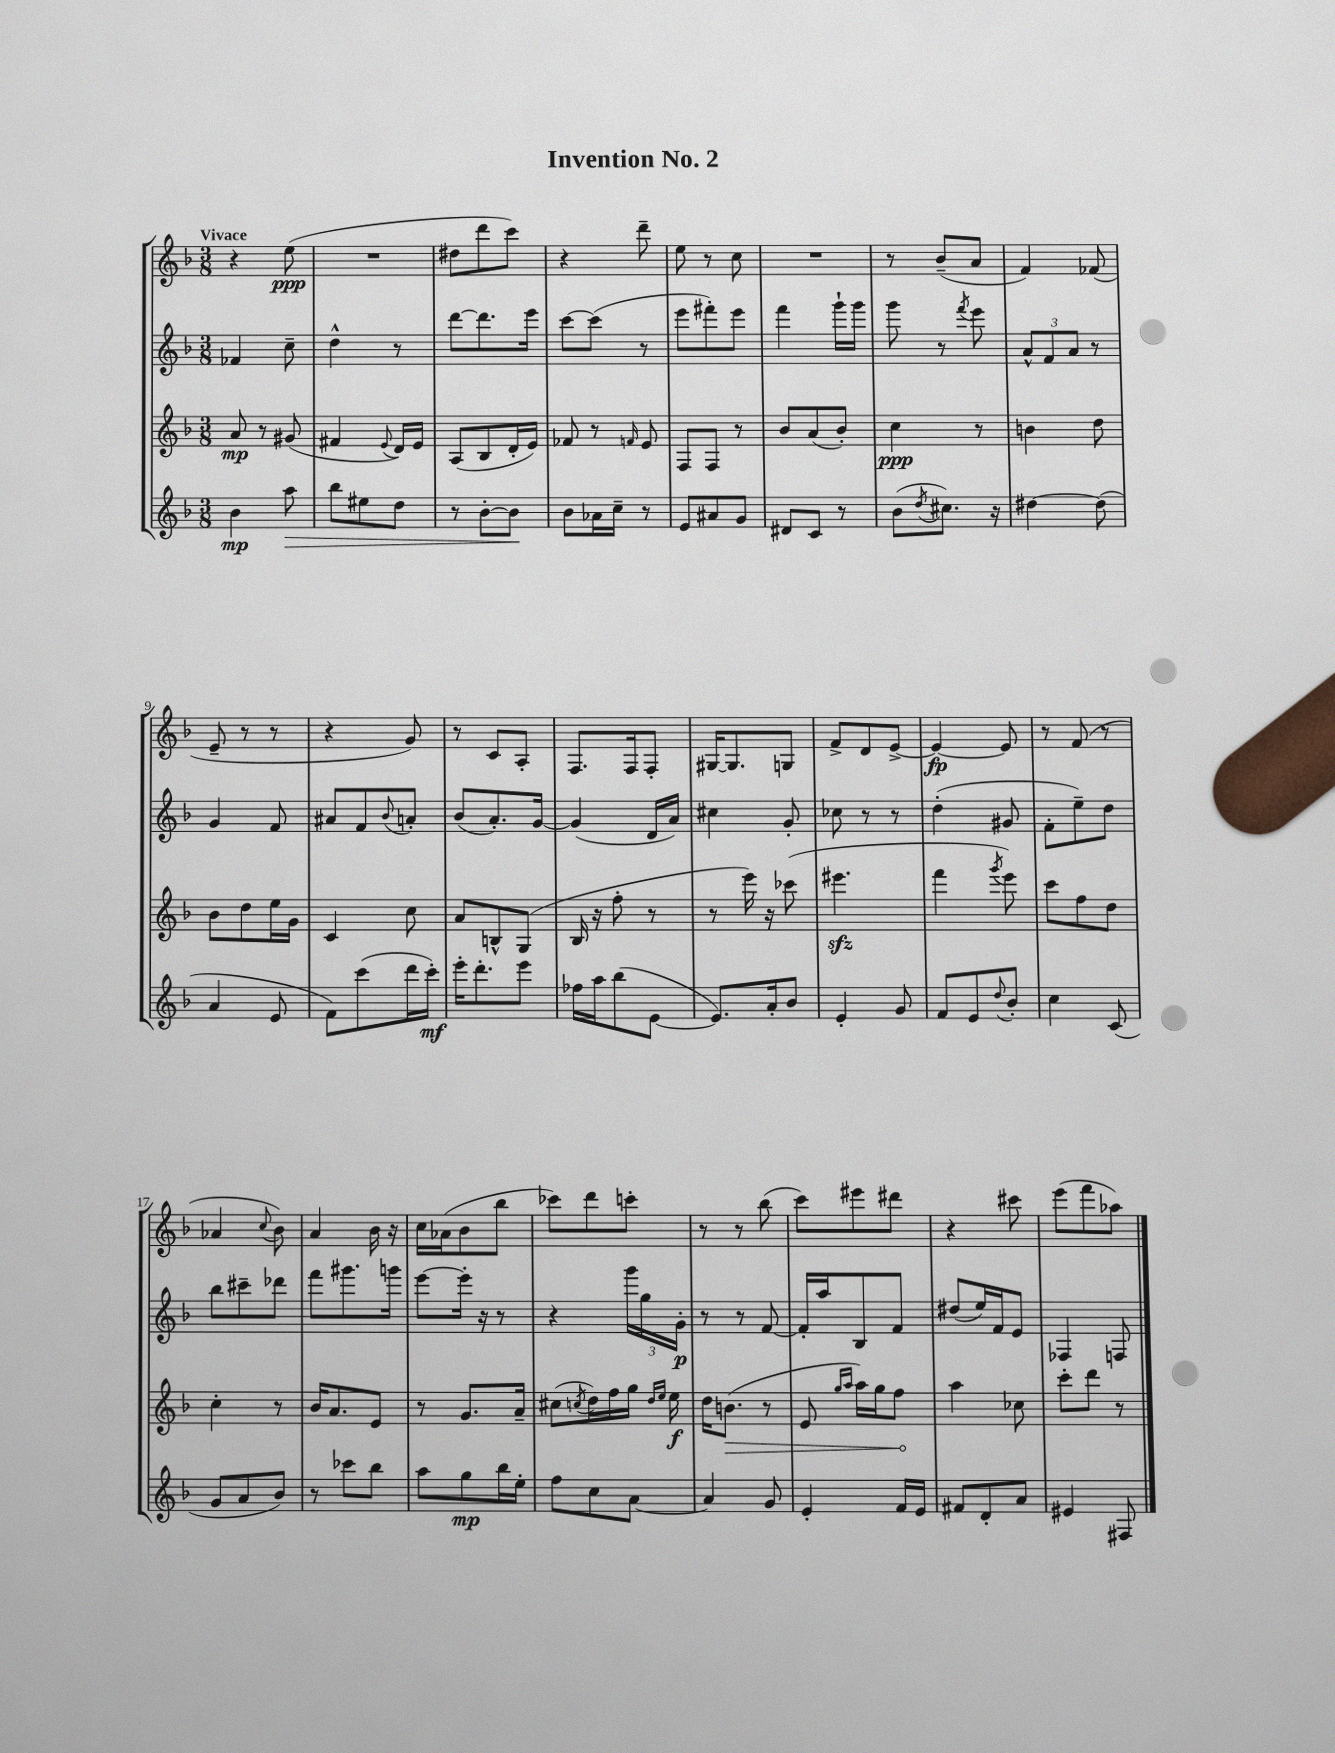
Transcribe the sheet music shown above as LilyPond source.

\header { title = "Invention No. 2" }
<<
\new StaffGroup <<
\new Staff = "s0" {
    \clef treble \key f \major \numericTimeSignature \time 3/8 \tempo "Vivace"
    r4 e''8\ppp( |
    R4. |
    dis''8 d'''8 c'''8) |
    r4 d'''8-- |
    e''8 r8 c''8 |
    R4. |
    r8 bes'8--( a'8 |
    f'4) fes'8( |
    e'8-- r8 r8 |
    r4 g'8) |
    r8 c'8 a8-. |
    f8. f16 f8-. |
    gis16~ gis8. g8 |
    f'8-> d'8 e'8~-> |
    e'4~\fp e'8 |
    r8 f'8( r8 |
    aes'4 \appoggiatura { c''8 } bes'8) |
    a'4 bes'16 r16 |
    c''16 aes'16( bes'8 bes''8 |
    ces'''8) d'''8 c'''8-. |
    r8 r8 bes''8( |
    c'''8) eis'''8 dis'''8 |
    r4 cis'''8 |
    e'''8( f'''8 aes''8) \bar "|." |
}
\new Staff = "s1" {
    \clef treble \key f \major \numericTimeSignature \time 3/8
    fes'4 c''8-- |
    d''4-^ r8 |
    d'''8~ d'''8. e'''16 |
    c'''8~ c'''8( r8 |
    e'''8 fis'''8-.) e'''8 |
    f'''4 g'''16-! g'''16 |
    g'''8 r8 \acciaccatura { f'''8 } e'''8 |
    \tuplet 3/2 { a'8-^ f'8 a'8 } r8 |
    g'4 f'8 |
    ais'8 f'8 \appoggiatura { bes'8 } a'8-. |
    bes'8( a'8.-.) g'16~ |
    g'4( d'16 a'16) |
    cis''4 g'8-. |
    ces''8 r8 r8 |
    d''4-.( gis'8 |
    f'8-. e''8--) d''8 |
    bes''8 cis'''8-- des'''8 |
    f'''8 gis'''8. g'''16 |
    e'''8~ e'''16-. r16 r8 |
    r4 \tuplet 3/2 { g'''16 g''16 g'16-.\p } |
    r8 r8 f'8~ |
    f'16-. a''16 bes8 f'8 |
    dis''8( e''16) f'16 e'8 |
    fes4 f8 \bar "|." |
}
\new Staff = "s2" {
    \clef treble \key f \major \numericTimeSignature \time 3/8
    a'8\mp r8 gis'8( |
    fis'4 \appoggiatura { e'8 } d'16) e'16 |
    a8( bes8 d'16-. e'16) |
    fes'8 r8 \grace { f'16 } e'8 |
    f8 f8 r8 |
    bes'8 a'8( bes'8-.) |
    c''4\ppp r8 |
    b'4 d''8 |
    bes'8 d''8 e''16 g'16 |
    c'4 c''8 |
    a'8 b8-^ g8( |
    bes16 r16 f''8-. r8 |
    r8 e'''16) r16 ces'''8( |
    eis'''4.\sfz |
    f'''4 \acciaccatura { g'''8 } e'''8) |
    c'''8 f''8 d''8 |
    c''4-. r8 |
    bes'16 a'8. e'8 |
    r8 g'8. a'16-- |
    cis''8( \acciaccatura { c''8 } d''16) f''16 g''16 \grace { d''16 e''16 } e''16\f |
    d''16 \once \override Hairpin.circled-tip = ##t b'8.\>( r8 |
    e'8 \grace { g''16 a''16 } a''16) g''16 f''8\! |
    a''4 ces''8 |
    c'''8-. d'''8 r8 \bar "|." |
}
\new Staff = "s3" {
    \clef treble \key f \major \numericTimeSignature \time 3/8
    bes'4\mp a''8\> |
    bes''8 eis''8 d''8 |
    r8 bes'8~-. bes'8\! |
    bes'8 aes'16 c''16-- r8 |
    e'8 ais'8 g'8 |
    dis'8 c'8 r8 |
    bes'8( \acciaccatura { d''8 } cis''8.) r16 |
    dis''4~ dis''8( |
    a'4 e'8 |
    f'8) c'''8( d'''16 c'''16-.\mf) |
    e'''16-. d'''8.-. e'''8 |
    fes''16 a''16 bes''8( e'8~ |
    e'8.) a'16-. bes'8 |
    e'4-. g'8 |
    f'8 e'8 \appoggiatura { d''8 } bes'8-. |
    c''4 c'8( |
    g'8 a'8 bes'8) |
    r8 ces'''8 bes''8 |
    a''8 g''8\mp bes''16 e''16-. |
    f''8 c''8 a'8~ |
    a'4 g'8 |
    e'4-. f'16 e'16 |
    fis'8 d'8-. a'8 |
    eis'4 fis8 \bar "|." |
}
>>
>>
